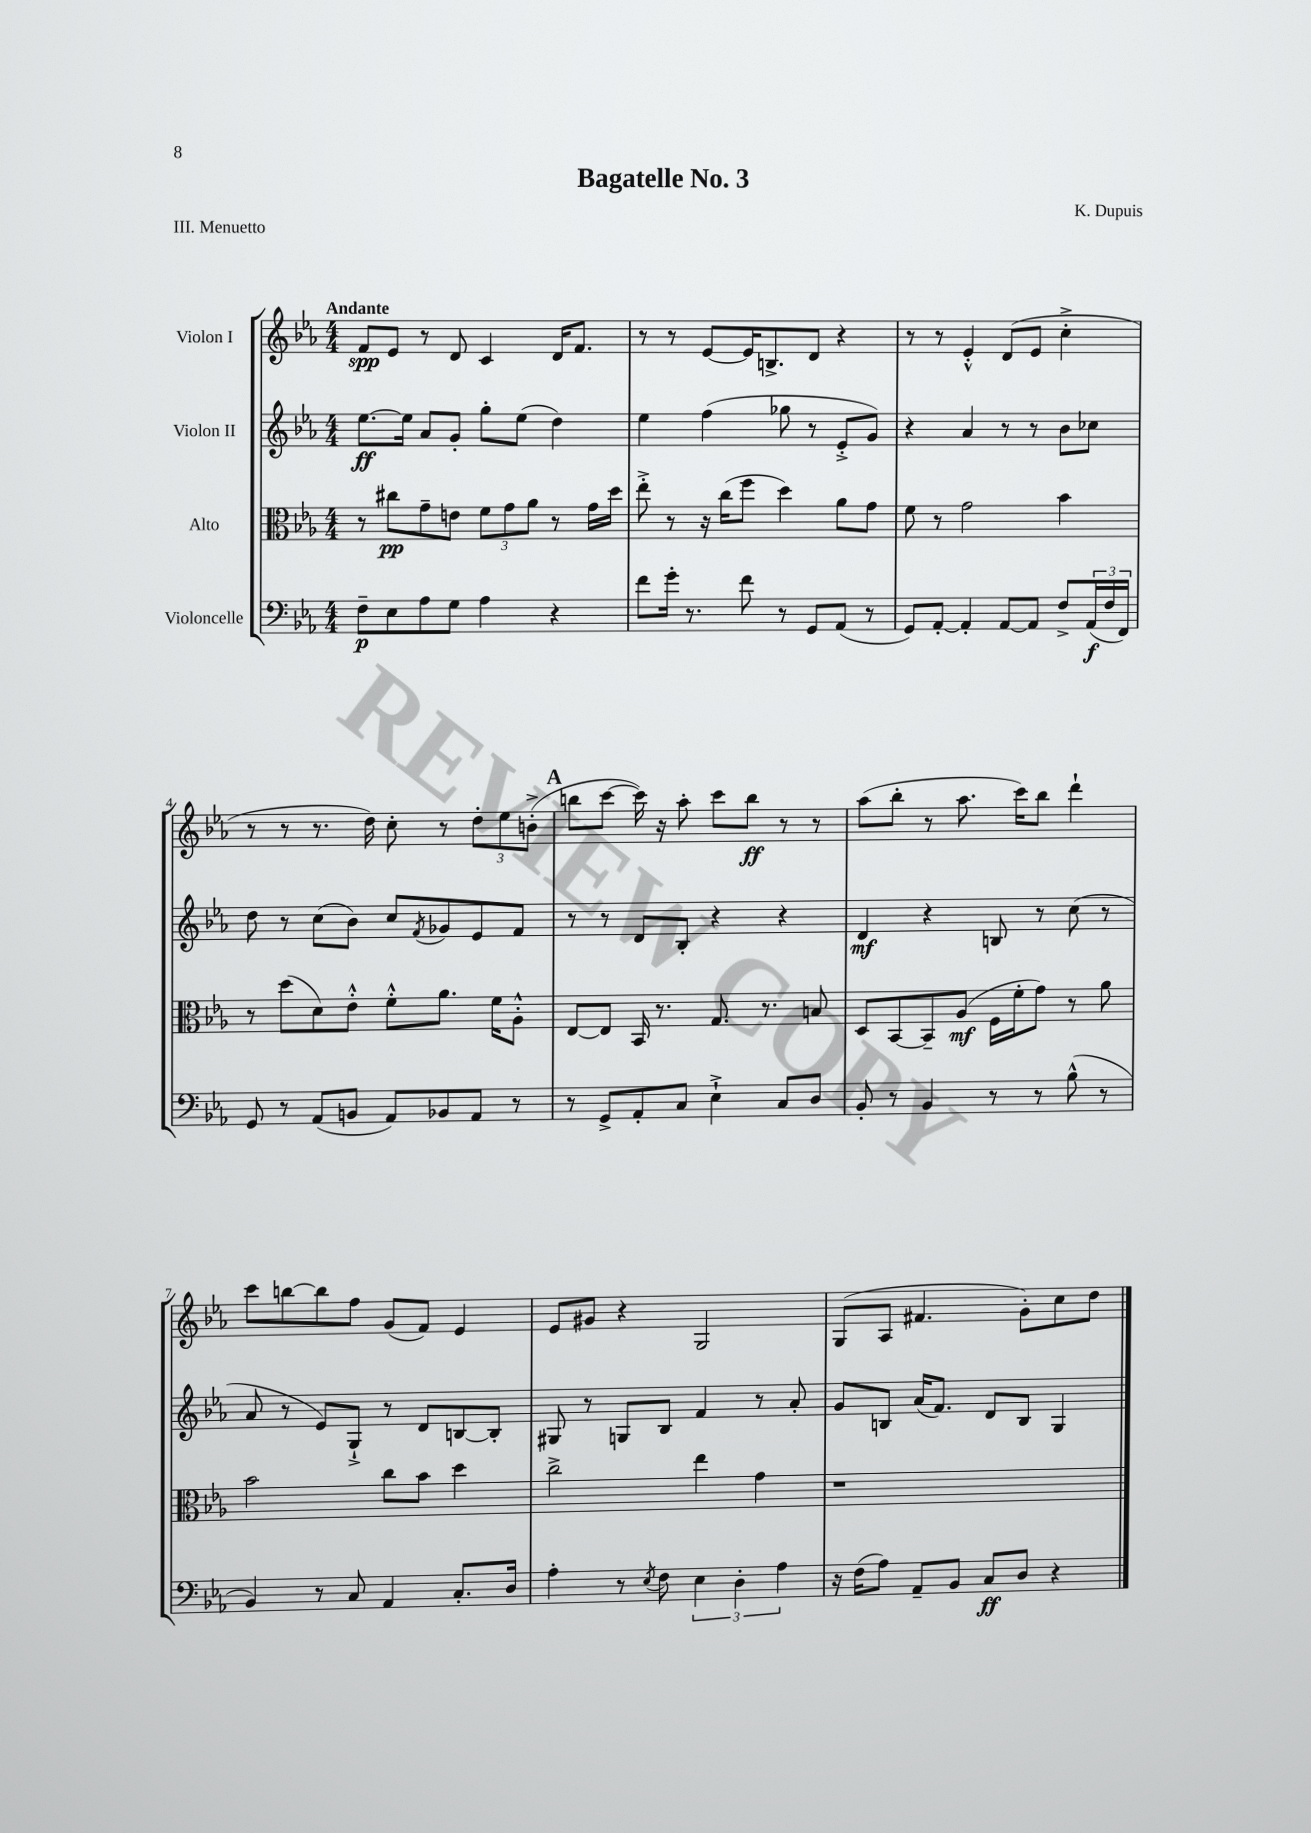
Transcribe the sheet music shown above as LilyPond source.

\header { title = "Bagatelle No. 3" composer = "K. Dupuis" piece = "III. Menuetto" }
<<
\new StaffGroup <<
\new Staff = "s0" \with { instrumentName = "Violon I" } {
    \clef treble \key ees \major \numericTimeSignature \time 4/4 \tempo "Andante"
    f'8\spp ees'8 r8 d'8 c'4 d'16 f'8. |
    r8 r8 ees'8~ ees'16 b8.-> d'8 r4 |
    r8 r8 ees'4-.-^ d'8( ees'8 c''4-.-> |
    r8 r8 r8. d''16) c''8-. r8 \tuplet 3/2 { d''8-. ees''8 b'8-.->( } |
    \mark \markup { \bold "A" } b''8 c'''8~ c'''16) r16 aes''8-. c'''8 b''8\ff r8 r8 |
    aes''8( bes''8-. r8 aes''8. c'''16) bes''8 d'''4-! |
    c'''8 b''8~ b''8 f''8 g'8( f'8) ees'4 |
    ees'8 gis'8 r4 g2 |
    g8( aes8 fis'4. g'8-.) c''8 d''8 \bar "|." |
}
\new Staff = "s1" \with { instrumentName = "Violon II" } {
    \clef treble \key ees \major \numericTimeSignature \time 4/4
    ees''8.~\ff ees''16 aes'8 g'8-. g''8-. ees''8( d''4) |
    ees''4 f''4( ges''8 r8 ees'8-.-> g'8) |
    r4 aes'4 r8 r8 bes'8 ces''8 |
    d''8 r8 c''8( bes'8) c''8 \acciaccatura { f'8 } ges'8 ees'8 f'8 |
    \mark \markup { \bold "A" } r8 r8 d'8 bes8-. r4 r4 |
    d'4\mf r4 b8 r8 c''8( r8 |
    aes'8 r8 ees'8) g8-!-> r8 d'8 b8~ b8-. |
    gis8 r8 g8 bes8 f'4 r8 aes'8-. |
    g'8 b8 aes'16( f'8.) d'8 b8 g4 \bar "|." |
}
\new Staff = "s2" \with { instrumentName = "Alto" } {
    \clef alto \key ees \major \numericTimeSignature \time 4/4
    r8 cis''8\pp g'8-- e'8 \tuplet 3/2 { f'8 g'8 aes'8 } r8 g'16 d''16 |
    ees''8-.-> r8 r16 c''16( f''8 d''4) aes'8 g'8 |
    f'8 r8 g'2 bes'4 |
    r8 d''8( d'8) ees'8-.-^ f'8-.-^ aes'8. f'16 aes8-.-^ |
    \mark \markup { \bold "A" } ees8~ ees8 bes,16 r8. g8. r8. b8 |
    d8 bes,8~ bes,8-- aes8\mf( f16 f'16-. g'8) r8 aes'8 |
    bes'2 c''8 bes'8 d''4 |
    c''2-> ees''4 g'4 |
    r1 \bar "|." |
}
\new Staff = "s3" \with { instrumentName = "Violoncelle" } {
    \clef bass \key ees \major \numericTimeSignature \time 4/4
    f8--\p ees8 aes8 g8 aes4 r4 |
    f'8 g'16-. r8. f'8 r8 g,8 aes,8( r8 |
    g,8) aes,8~-. aes,4-. aes,8~ aes,8 f8-> \tuplet 3/2 { aes,16\f( f16 f,16) } |
    g,8 r8 aes,8( b,8 aes,8) bes,8 aes,8 r8 |
    \mark \markup { \bold "A" } r8 g,8-> aes,8-. c8 ees4-!-> c8 d8 |
    bes,8-. r8 bes,4 r8 r8 bes8-^( r8 |
    bes,4) r8 c8 aes,4 c8.-. d16 |
    aes4-. r8 \acciaccatura { ees8 } f8 \tuplet 3/2 { ees4 d4-. aes4 } |
    r16 f16( aes8) aes,8-- bes,8 c8\ff d8 r4 \bar "|." |
}
>>
>>
